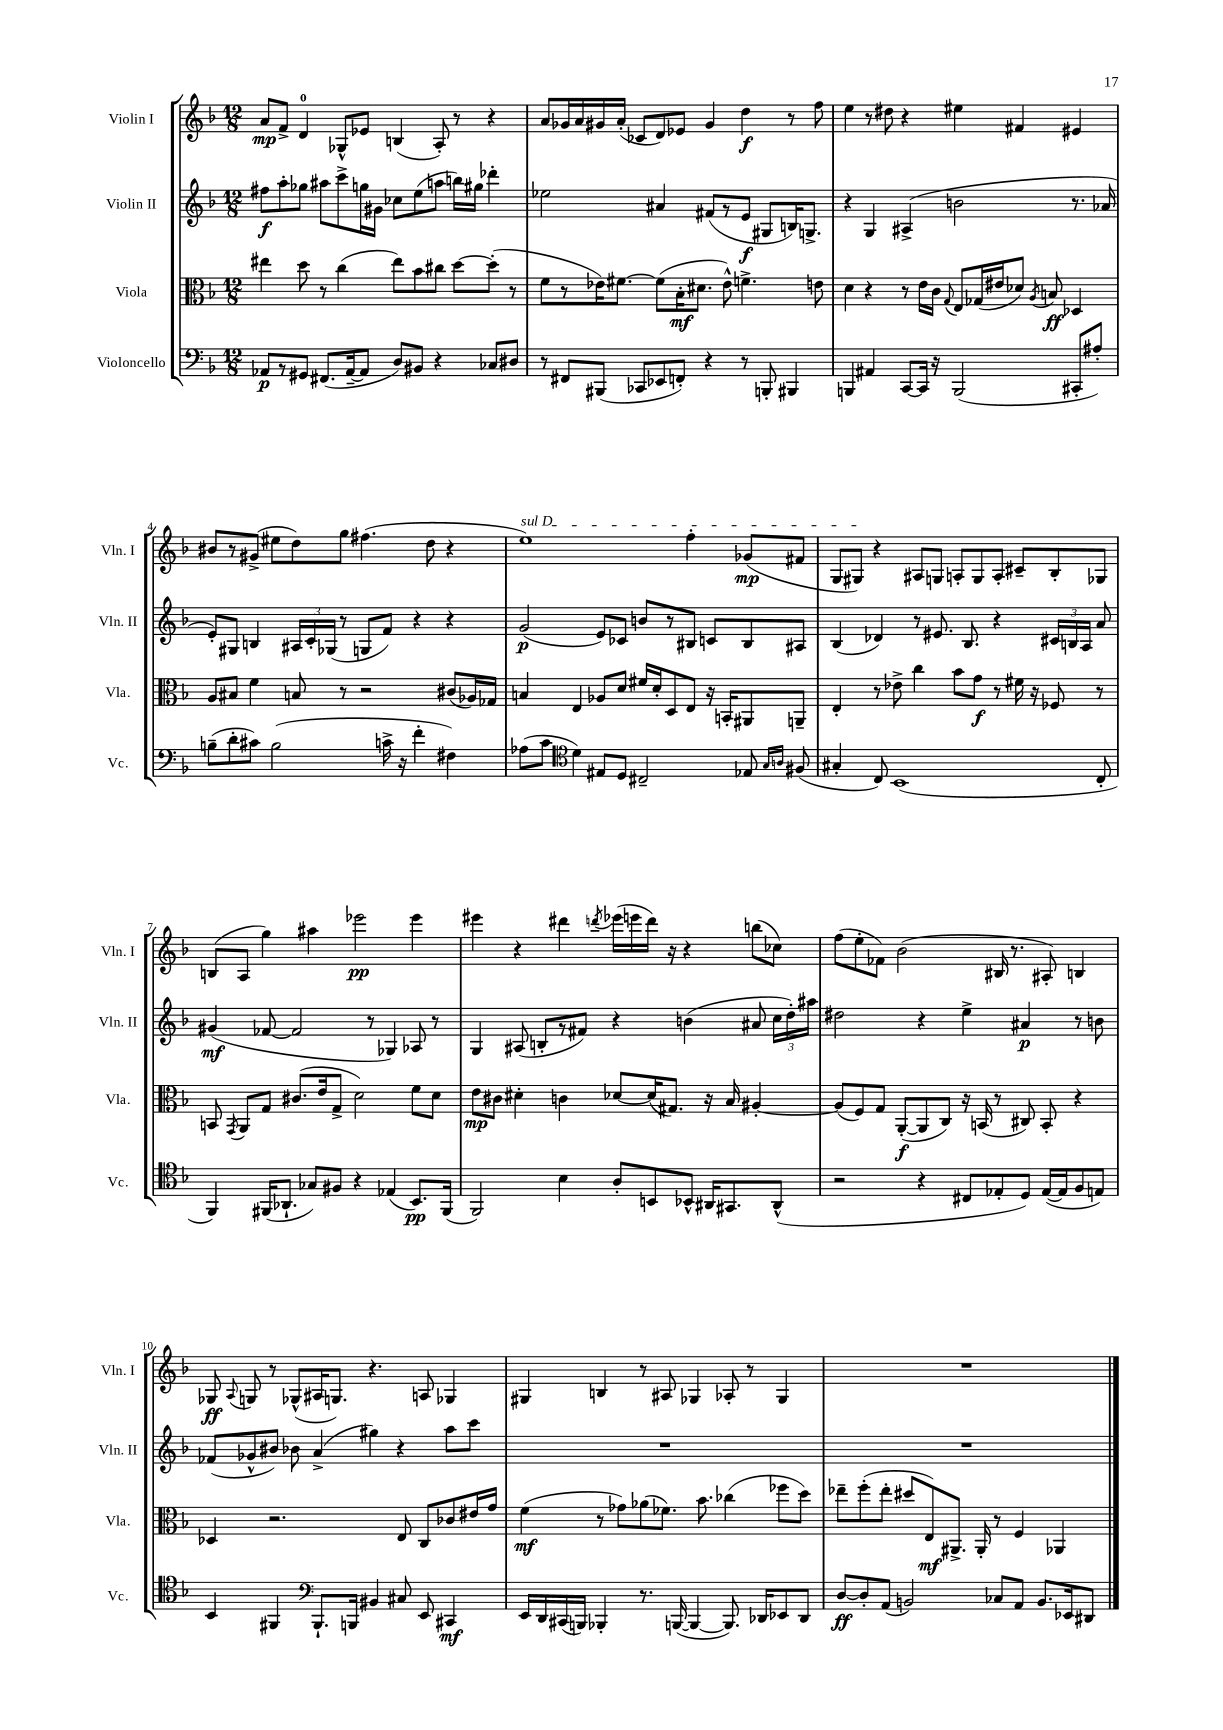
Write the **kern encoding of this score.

**kern	**kern	**kern	**kern
*staff4	*staff3	*staff2	*staff1
*clefF4	*clefC3	*clefG2	*clefG2
*k[b-]	*k[b-]	*k[b-]	*k[b-]
*M12/8	*M12/8	*M12/8	*M12/8
8AA-	4ee#	8ff#	8a
8r	.	8aa'	8f^
8GG#	8dd	8gg-	4d
(8.FF#	8r	8aa#	.
.	(4cc	8ccc^	8G-^^
[16AA-~	.	.	.
8AA-]	.	16gg	8e-
.	.	16g#	.
8D)	8ee#)	8cc-	(4B
8BB#	8b-	(8ee	.
4r	8cc#	8aa	8A')
.	[8dd	16bb)	8r
.	.	16gg#	.
8C-	(8dd']	4ddd-'	4r
8D#	8r	.	.
=	=	=	=
8r	8f	2ee-	8a
8FF#	8r	.	16g-
.	.	.	16a
(8BBB#	16e-)	.	16g#
.	[8.f#	.	(16a'
8CC-	.	.	8c-
8EE-	(8f#]	4a#	8d)
8FF')	16B-'	.	8e-
.	8.d#	.	.
4r	.	(8f#	4g#
.	8e-^^)	8r	.
8r	4.f^	8e	4dd
8BBB'	.	8G#	.
4BBB#	.	16B)	8r
.	.	8.G^	.
.	8e	.	8ff
=	=	=	=
4BBB	4d	4r	4ee
4AA#	4r	4G	8r
.	.	.	8dd#
[8CC	8r	(4A#^	4r
16CC]	16e	.	.
16r	16c	.	.
.	8qqG	.	.
(2BBB	8E	2b	4ee#
.	(16G-	.	.
.	16e#	.	.
.	8d-)	.	4f#
.	8qA	.	.
.	8B	.	.
8CC#'	4D-	8.r	4e#
8A#')	.	.	.
.	.	16a-	.
=	=	=	=
(8B~	8A	8e')	8b#
8d'	8B#	8G#	8r
8c#)	4f	4B	(8g#^
(2B	.	.	8ee#
.	8B	24A#	8dd)
.	.	24c'	.
.	.	(24G-	.
.	8r	8r	8gg
.	2r	8G	(4.ff#
16c^	.	8f)	.
16r	.	.	.
4f'	.	4r	.
.	.	.	8dd
4F#)	(8c#	4r	4r
.	16A-)	.	.
.	16G-	.	.
=	=	=	=
(8A-	4B	(2g	1ee)
8c	.	.	.
*clefC4	*	*	*
4d)	4E	.	.
8E#	8A-	8e)	.
8D	8d	8c-	.
2C#~	16f#	8b	.
.	16d'	.	.
.	8D	8r	.
.	8E	8B#	4ff'
.	16r	8c	.
.	16BB'	.	.
8E-	8AA#	8B#	(8g-
16qqG	.	.	.
16qqA	.	.	.
(8F#	8AA~	8A#	8f#
=	=	=	=
4G#'	4E'	(4B-	8G
.	.	.	8G#)
8C)	8r	4d-)	4r
(1BB-	8e-^	.	.
.	4cc	8r	8A#
.	.	8.e#	8G
.	8b-	.	8A'
.	.	8.B-	.
.	8g	.	8G
.	8r	4r	8A'
.	16f#	.	8c#~
.	16r	.	.
.	8F-	24c#	8B-'
.	.	24B	.
.	.	24A	.
8C'	8r	8a	8G-
=	=	=	=
4FF)	8BB	(4g#	(8B
.	8qGG	.	.
.	8AA	.	8A
(16FF#	8G	[8f-	4gg)
8.AA-`	.	.	.
.	(8.c#	2f-]	.
8G-)	.	.	4aa#
.	16e	.	.
8F#	8G^	.	.
4r	2d)	.	2eee-
.	.	8r	.
(4E-	.	4G-)	.
8.BB-)	8f	8A-	4eee-
.	8d	8r	.
(16FF#	.	.	.
=	=	=	=
2FF)	8e	4G	4eee#
.	8c#	.	.
.	4d#'	(8A#	4r
.	.	8B'	.
4B-	4c	8r	4ddd#
.	.	8f#)	.
.	.	.	8qddd
8A'	[8d-	4r	(16eee-
.	.	.	16eee
8BB	(16d-]	.	16ddd)
.	8.G#)	.	16r
8BB-^^	.	(4b	4r
16AA#	16r	.	.
8.GG#	16B-	.	.
.	[4A#'	8a#	(8bb
(8AA#^^	.	24cc	8cc-)
.	.	24dd')	.
.	.	24aa#	.
=	=	=	=
2r	(8A#]	2dd#	(8ff
.	8F)	.	8ee'
.	8G	.	8f-)
.	([8AA'	.	(2b-
4r	8AA]	4r	.
.	8C)	.	.
8C#	16r	4ee^	.
.	(16BB	.	.
8E-'	8r	.	16B#
.	.	.	8.r
8D)	8C#)	4a#	.
([16E-	8BB'	.	8A#')
16E-]	.	.	.
8F	4r	8r	4B
8E)	.	8b	.
=	=	=	=
4BB-	4D-	(8f-	8G-
.	.	.	8qqA
.	.	8g-^^	8G
4FF#	2.r	8b#)	8r
.	.	8b-	(8G-^^
*clefF4	*	*	*
8.BBB-`	.	(4a^	16A#
.	.	.	8.G)
16BBB	.	.	.
4BB#	.	4gg#)	4.r
8C#	8E	4r	.
8EE	8C	.	8A
4CC#	8c-	8aa	4G-
.	16e#	8ccc	.
.	16g	.	.
=	=	=	=
16EE	(4f	1.r	4G#
16DD	.	.	.
(16CC#	.	.	.
16BBB)	.	.	.
4BBB-'	8r	.	4B
.	8g-)	.	.
8.r	(8a-	.	8r
.	8.f-)	.	8A#
([16BBB	.	.	.
4BBB_	.	.	4G-
.	8.b-	.	.
8.BBB])	(4cc-	.	8A-'
.	.	.	8r
16DD-	.	.	.
8EE-	8ff-	.	4G-
8DD-	8dd)	.	.
=	=	=	=
[8D	8ee-~	1.r	1.r
8D']	(8ff'	.	.
(8AA	8ee-'	.	.
2BB)	8dd#	.	.
.	8E)	.	.
.	8.AA#^	.	.
.	16AA#'	.	.
8C-	8r	.	.
8AA	4F	.	.
8.BB	.	.	.
.	4AA-	.	.
16EE-	.	.	.
8DD#	.	.	.
==	==	==	==
*-	*-	*-	*-
